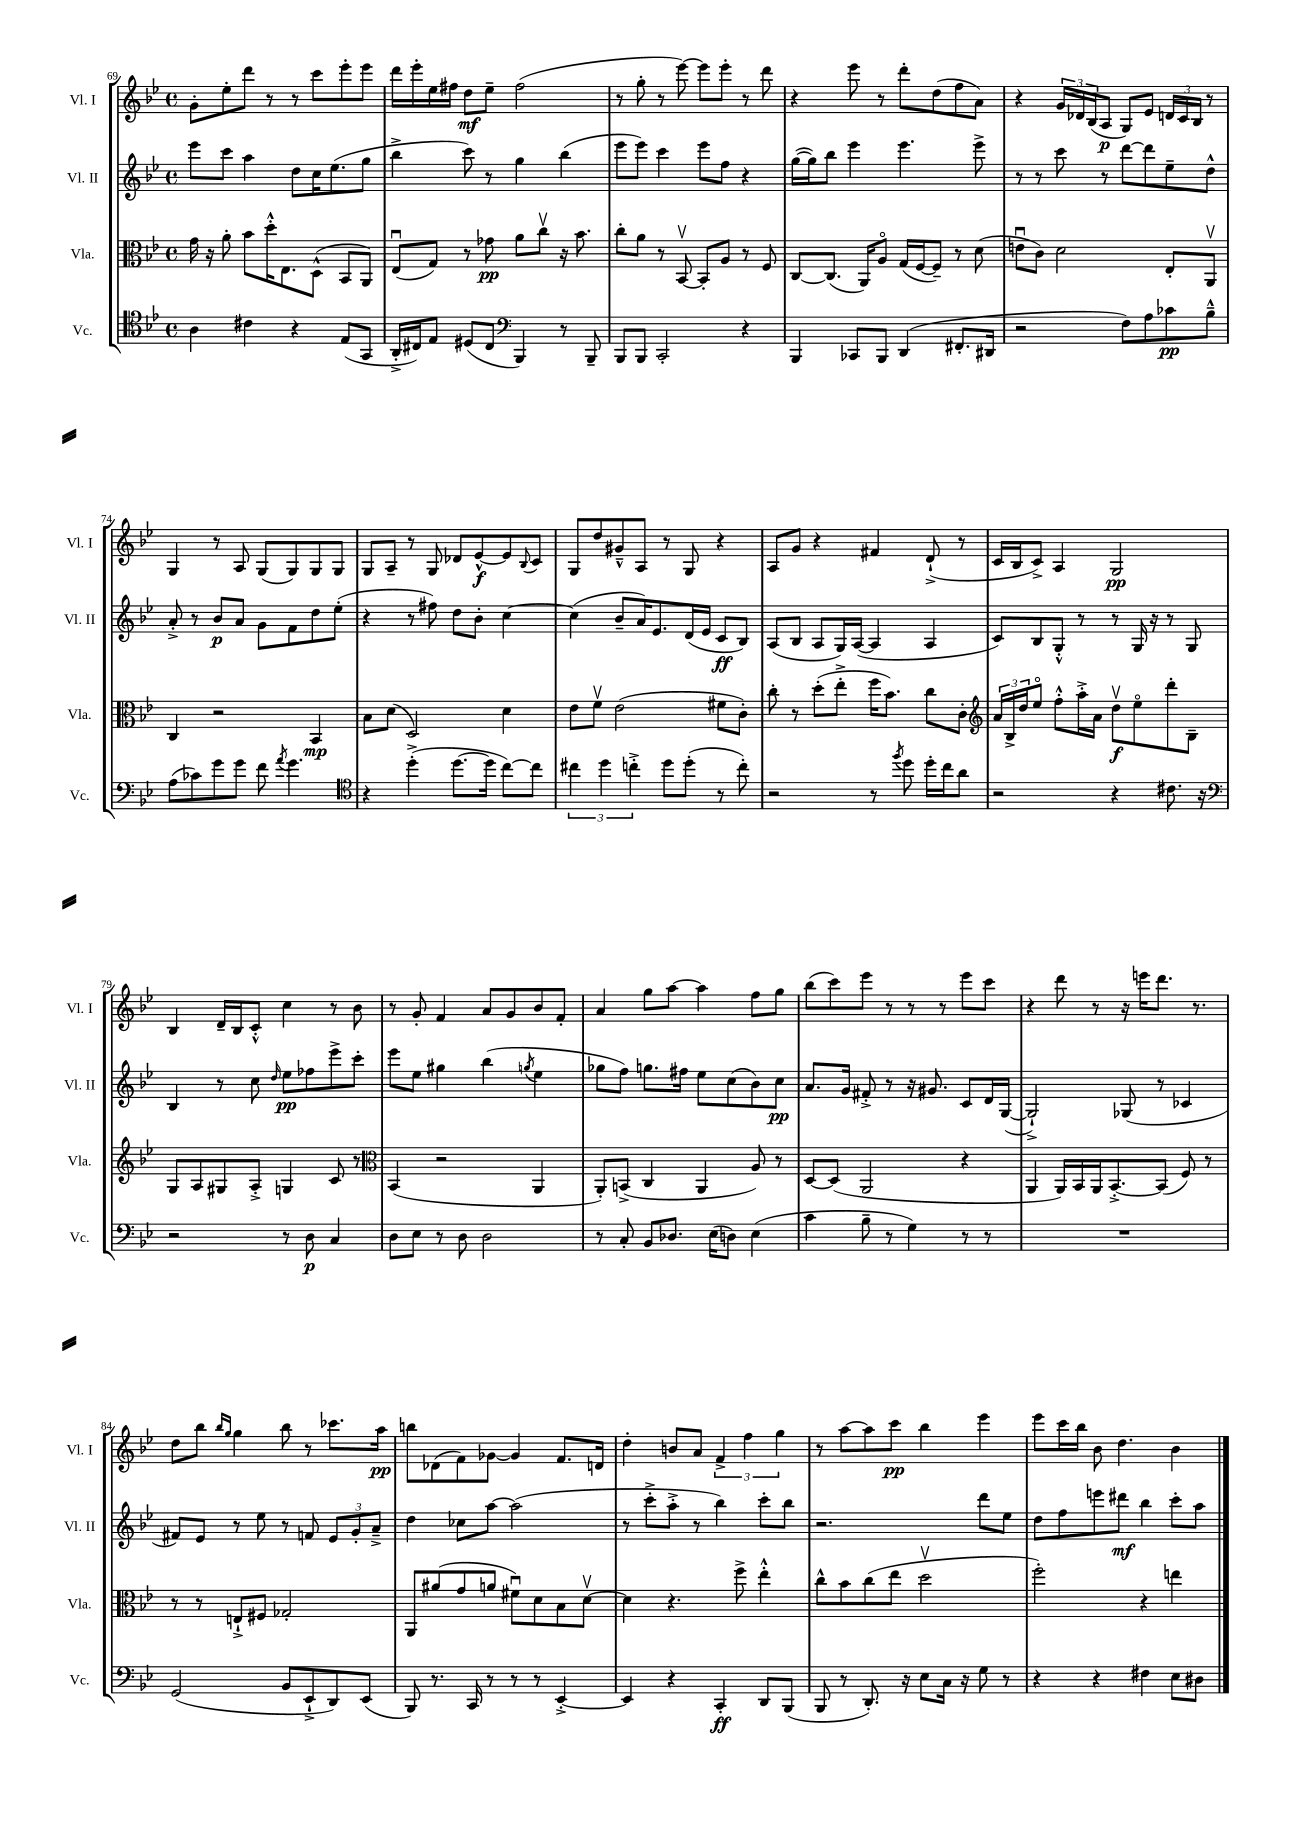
<<
\new StaffGroup <<
\new Staff = "s0" \with { instrumentName = "Vl. I" shortInstrumentName = "Vl. I" } {
    \clef treble \key bes \major \defaultTimeSignature \time 4/4
    g'8-. ees''8-. d'''8 r8 r8 c'''8 ees'''8-. ees'''8 |
    d'''16 ees'''16-. ees''16 fis''16 d''8\mf ees''8-- fis''2( |
    r8 g''8-. r8 ees'''8~) ees'''8 ees'''8-. r8 d'''8 |
    r4 ees'''8 r8 d'''8-. d''8( f''8 a'8) |
    r4 \tuplet 3/2 { g'16 des'16 bes16( } a8\p g8) ees'8 \tuplet 3/2 { d'16 c'16 bes16 } r8 |
    g4 r8 a8 g8( g8) g8 g8 |
    g8 a8-- r8 g8 des'8 ees'8~-^\f ees'8 \appoggiatura { bes8 } c'8 |
    g8 d''8 gis'8---^ a8 r8 g8 r4 |
    a8 g'8 r4 fis'4 d'8-!->( r8 |
    c'16 bes16 c'8->) a4 g2\pp |
    bes4 d'16-- bes16 c'8-.-^ c''4 r8 bes'8 |
    r8 g'8-. f'4 a'8 g'8 bes'8 f'8-. |
    a'4 g''8 a''8~ a''4 f''8 g''8 |
    bes''8( c'''8) ees'''8 r8 r8 r8 ees'''8 c'''8 |
    r4 d'''8 r8 r16 e'''16 d'''8. r8. |
    d''8 bes''8 \grace { bes''16 g''16 } g''4 bes''8 r8 ces'''8. a''16\pp |
    b''8 des'8( f'8) ges'8~ ges'4 f'8. d'16 |
    d''4-. b'8 a'8 \tuplet 3/2 { f'4-> f''4 g''4 } |
    r8 a''8~ a''8 c'''8\pp bes''4 ees'''4 |
    ees'''8 c'''16 bes''16 bes'8 d''4. bes'4 \bar "|." |
}
\new Staff = "s1" \with { instrumentName = "Vl. II" shortInstrumentName = "Vl. II" } {
    \clef treble \key bes \major \defaultTimeSignature \time 4/4
    ees'''8 c'''8 a''4 d''8 c''16 ees''8.( g''8 |
    bes''4-> c'''8) r8 g''4 bes''4( |
    ees'''8 ees'''8) c'''4 ees'''8 f''8 r4 |
    g''16~( g''16) bes''8 ees'''4 ees'''4. ees'''8-> |
    r8 r8 c'''8 r8 d'''8~ d'''8 ees''8-- d''8-^ |
    a'8-.-> r8 bes'8\p a'8 g'8 f'8 d''8 ees''8-.( |
    r4 r8 fis''8) d''8 bes'8-. c''4~ |
    c''4( bes'8-- a'16) ees'8. d'16( ees'16 c'8\ff bes8) |
    a8( bes8 a8 g16) a16~( a4 a4 |
    c'8) bes8 g8-.-^ r8 r8 g16 r16 r8 g8 |
    bes4 r8 c''8 \grace { d''16 } ees''8\pp fes''8 ees'''8-> c'''8-. |
    ees'''8 ees''8 gis''4 bes''4( \acciaccatura { g''8 } ees''4 |
    ges''8 f''8) g''8. fis''16 ees''8 c''8( bes'8) c''8\pp |
    a'8. g'16 fis'8-.-> r8 r16 gis'8. c'8 d'16 g16~( |
    g2-!->) ges8( r8 ces'4 |
    fis'8) ees'8 r8 ees''8 r8 f'8 \tuplet 3/2 { ees'8 g'8-. a'8---> } |
    d''4 ces''8 a''8~ a''2( |
    r8 c'''8-.-> a''8-.-> r8 bes''4) c'''8-. bes''8 |
    r2. d'''8 ees''8 |
    d''8 f''8 e'''8 dis'''8\mf bes''4 c'''8-. a''8 \bar "|." |
}
\new Staff = "s2" \with { instrumentName = "Vla." shortInstrumentName = "Vla." } {
    \clef alto \key bes \major \defaultTimeSignature \time 4/4
    g'16 r16 a'8-. bes'8 d''16-.-^ ees8. d8-^( bes,8 a,8) |
    ees8\downbow( g8) r8 ges'8\pp a'8 c''8\upbow r16 bes'8. |
    c''8-. a'8 r8 bes,8~\upbow bes,8-. a8 r8 f8 |
    c8~ c8.( a,16) a8\flageolet g16( f16~ f8--) r8 d'8( |
    e'8\downbow c'8) d'2 ees8-. a,8\upbow |
    c4 r2 bes,4\mp |
    bes8 d'8( d2) d'4 |
    ees'8 f'8\upbow ees'2( fis'8 c'8-.) |
    c''8-. r8 d''8-.( ees''8-.-> f''16 bes'8.) c''8 c'8-. |
    \clef treble \tuplet 3/2 { a'16 bes16-> d''16 } ees''8\flageolet f''8-.-^ a''16-.-> a'16 d''8\upbow\f ees''8\flageolet d'''8-. bes8-- |
    g8 a8 gis8 a8-.-> g4 c'8 r8 |
    \clef alto bes,4( r2 a,4 |
    a,8-.) b,8->( c4 a,4 a8) r8 |
    d8~ d8( a,2 r4 |
    a,4 a,16) bes,16 a,16 bes,8.~-.-> bes,8( f8) r8 |
    r8 r8 e8-!-> fis8 ges2-. |
    a,8 ais'8( g'8 a'8 fis'8\downbow) d'8 bes8 d'8~\upbow |
    d'4 r4. f''8-> ees''4-.-^ |
    c''8-^ bes'8 c''8( ees''8 d''2\upbow |
    f''2-.) r4 e''4 \bar "|." |
}
\new Staff = "s3" \with { instrumentName = "Vc." shortInstrumentName = "Vc." } {
    \clef tenor \key bes \major \defaultTimeSignature \time 4/4
    a4 cis'4 r4 ees8( g,8 |
    a,16-.-> cis16) ees8 dis8( cis8 \clef bass bes,,4) r8 bes,,8-- |
    bes,,8 bes,,8 c,2-. r4 |
    bes,,4 ces,8 bes,,8 d,4( fis,8.-. dis,16 |
    r2 f8) a8 ces'8\pp bes8---^ |
    a8( ces'8) g'8 g'8 f'8 \acciaccatura { a'8 } g'4. |
    \clef tenor r4 d''4-.->( d''8.~ d''16 c''8~) c''8 |
    \tuplet 3/2 { cis''4 d''4 c''4-.-> } d''8 d''8-.( r8 c''8-.) |
    r2 r8 \acciaccatura { f''8 } d''8 d''16-. c''16 a'8 |
    r2 r4 cis'8. r16 |
    \clef bass r2 r8 d8\p c4 |
    d8 ees8 r8 d8 d2 |
    r8 c8-. bes,8 des8. ees16( d8) ees4( |
    c'4 bes8-- r8 g4) r8 r8 |
    R1 |
    g,2( bes,8 ees,8-!-> d,8) ees,8( |
    bes,,8) r8. c,16 r8 r8 r8 ees,4~-.-> |
    ees,4 r4 c,4-.\ff d,8 bes,,8( |
    bes,,8 r8 d,8.-.) r16 ees8 c16 r16 g8 r8 |
    r4 r4 fis4 ees8 dis8 \bar "|." |
}
>>
>>
\layout { \context { \Score currentBarNumber = #69 } }
